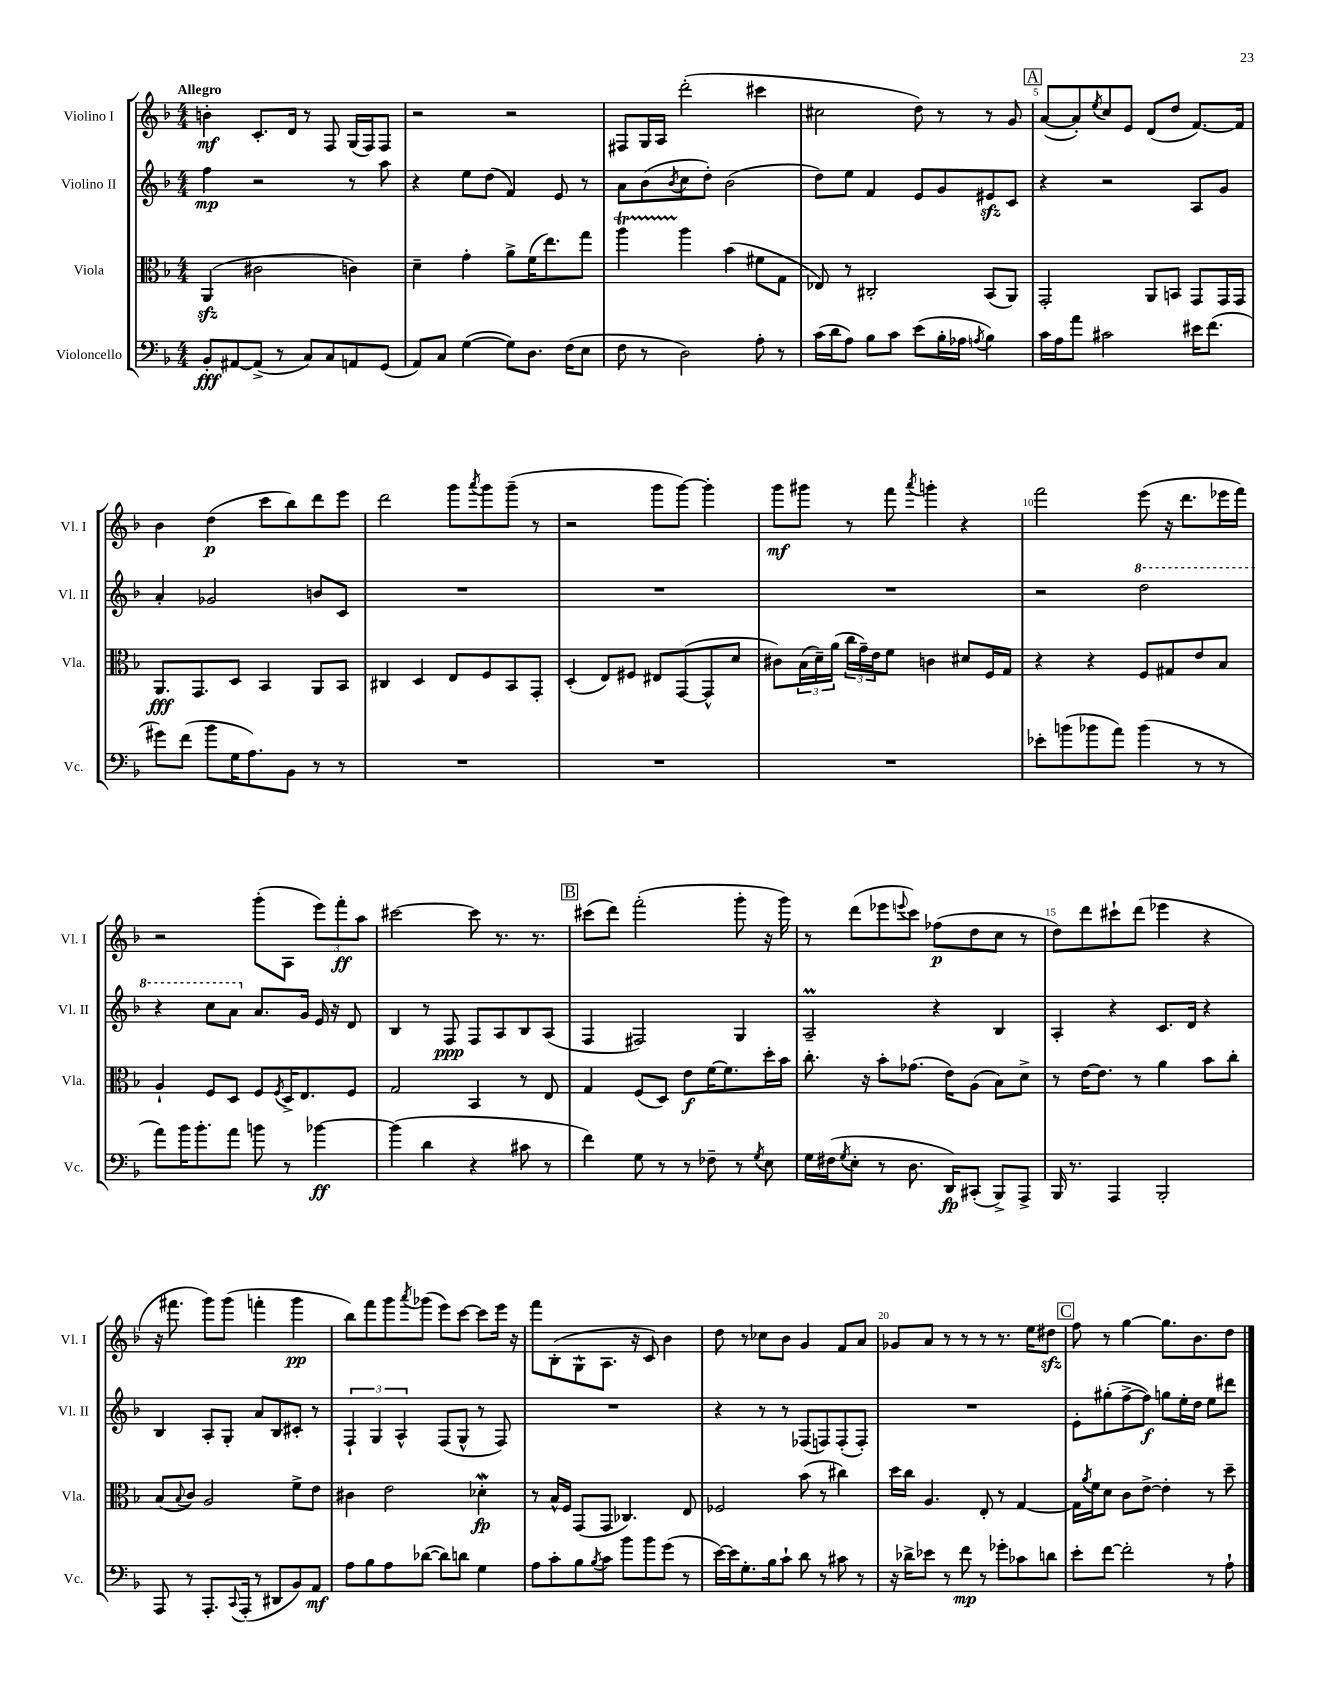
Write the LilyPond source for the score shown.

<<
\new StaffGroup <<
\new Staff = "s0" \with { instrumentName = "Violino I" shortInstrumentName = "Vl. I" } {
    \clef treble \key f \major \numericTimeSignature \time 4/4 \tempo "Allegro"
    b'4-.\mf c'8.-. d'16 r8 f8 g16( f16) f8 |
    r2 r2 |
    fis8 g16 a16 d'''2-.( cis'''4 |
    cis''2 d''8) r8 r8 g'8 |
    \mark \markup { \box "A" } a'8~( a'8-.) \acciaccatura { e''8 } c''8 e'8 d'8( d''8 f'8.~) f'16 |
    bes'4 d''4\p( c'''8 bes''8) d'''8 e'''8 |
    d'''2 g'''8 \acciaccatura { a'''8 } g'''8 g'''8--( r8 |
    r2 g'''8 g'''8~) g'''4-. |
    g'''8\mf gis'''8 r8 f'''8 \acciaccatura { a'''8 } g'''4-. r4 |
    f'''2 e'''8( r16 d'''8. ees'''16 f'''16) |
    r2 g'''8-.( a8 \tuplet 3/2 { e'''8) f'''8-.\ff a''8 } |
    cis'''2~ cis'''8 r8. r8. |
    \mark \markup { \box "B" } cis'''8( d'''8) f'''2-.( g'''8-. r16 g'''16) |
    r8 d'''8( ees'''8 \appoggiatura { e'''8 } c'''8) fes''8\p( d''8 c''8 r8 |
    d''8) d'''8 cis'''8-! d'''8( ees'''4 r4 |
    r16 fis'''8. g'''8) g'''8( f'''4-. g'''4\pp |
    bes''8) f'''8 g'''8 \acciaccatura { a'''8 } ges'''8( e'''8) c'''8~ c'''8 e'''16 r16 |
    f'''8 bes8-.( g8-^ a8. r16 c'8) bes'4 |
    d''8 r8 ces''8 bes'8 g'4 f'8 a'8 |
    ges'8 a'8 r8 r8 r8 r8. e''16 dis''8\sfz |
    \mark \markup { \box "C" } f''8 r8 g''4~ g''8. bes'8. d''8 \bar "|." |
}
\new Staff = "s1" \with { instrumentName = "Violino II" shortInstrumentName = "Vl. II" } {
    \clef treble \key f \major \numericTimeSignature \time 4/4
    f''4\mp r2 r8 a''8 |
    r4 e''8 d''8( f'4) e'8 r8 |
    a'8 bes'8( \acciaccatura { bes'8 } c''8 d''8-.) bes'2( |
    d''8) e''8 f'4 e'8 g'8 eis'8\sfz c'8 |
    \mark \markup { \box "A" } r4 r2 a8 g'8 |
    a'4-. ges'2 b'8 c'8 |
    R1 |
    R1 |
    R1 |
    r2 \ottava #1 d'''2 |
    r4 c'''8 a''8 \ottava #0 a'8. g'16 e'16 r16 d'8 |
    bes4 r8 f8\ppp f8 a8 bes8 a8( |
    \mark \markup { \box "B" } f4 fis2) g4 |
    a2--\prall r4 bes4 |
    a4-. r4 c'8. d'16 r4 |
    bes4 a8-. g8-. a'8 bes8 cis'8-. r8 |
    \tuplet 3/2 { f4-! g4 a4-^ } f8( g8-^ r8 f8) |
    R1 |
    r4 r8 r8 fes8( f8) f8-.( f8-.) |
    R1 |
    \mark \markup { \box "C" } e'8-. gis''8-.( f''8~-> f''8\f) g''8 e''16-. d''16 e''8 dis'''8 \bar "|." |
}
\new Staff = "s2" \with { instrumentName = "Viola" shortInstrumentName = "Vla." } {
    \clef alto \key f \major \numericTimeSignature \time 4/4
    a,4\sfz( cis'2 c'4) |
    d'4-- g'4-. a'8-> f'16( e''8.) g''8 |
    a''4\startTrillSpan a''4\stopTrillSpan bes'4( fis'8 g8 |
    ees8) r8 cis2-. bes,8( a,8) |
    \mark \markup { \box "A" } g,2-. a,8 b,8 g,8 g,16 g,16 |
    a,8.\fff g,8. d8 bes,4 a,8 bes,8 |
    cis4 d4 e8 f8 bes,8 g,8-. |
    d4-.( e8) fis8 eis8 g,8~( g,8-^ d'8 |
    cis'8) \tuplet 3/2 { bes16( d'16--) a'16( } \tuplet 3/2 { c''16 g'16--) e'16 } f'8 c'4 dis'8 f16 g16 |
    r4 r4 f8 gis8 e'8 bes8 |
    a4-! f8 d8 f8 \acciaccatura { f8 } d16-> e8. f8 |
    g2 bes,4 r8 e8 |
    \mark \markup { \box "B" } g4 f8( d8) e'8\f f'16~ f'8. d''16-. bes'16 |
    c''8.-. r16 bes'8-. ges'8.( e'16) a8( bes8) d'8-> |
    r8 e'16~ e'8. r8 a'4 bes'8 c''8-. |
    bes8( \appoggiatura { bes8 } c'8) a2 f'8-> e'8 |
    cis'4 e'2 des'4-.\mordent\fp |
    r8 bes16-^ f16 g,8( g,8 ces4.) e8 |
    fes2 bes'8( r8 cis''4) |
    d''16 c''16 a4. e8-. r8 g4~ |
    \mark \markup { \box "C" } g16 \acciaccatura { a'8 } f'16 d'8 c'8 e'8~-> e'4-. r8 d''8-- \bar "|." |
}
\new Staff = "s3" \with { instrumentName = "Violoncello" shortInstrumentName = "Vc." } {
    \clef bass \key f \major \numericTimeSignature \time 4/4
    bes,8-.\fff ais,8~ ais,8->( r8 c8) c8 a,8 g,8( |
    a,8) c8 g4~( g8) d8. f16( e8 |
    f8 r8 d2) a8-. r8 |
    c'16( d'16 a8) bes8 c'8 e'8( bes16-. aes16 \acciaccatura { a8 } bes4) |
    \mark \markup { \box "A" } c'16 a16 a'8 cis'2 eis'16 f'8.( |
    gis'8) f'8( bes'8 g16 a8.) bes,8 r8 r8 |
    R1 |
    R1 |
    R1 |
    ees'8-. b'8( bes'8 a'8) bes'4( r8 r8 |
    a'8) bes'16 bes'8.-. a'8 b'8 r8 bes'4~\ff |
    bes'4( d'4 r4 cis'8 r8 |
    \mark \markup { \box "B" } f'4) g8 r8 r8 fes8-- r8 \acciaccatura { g8 } e8 |
    g16 fis16( \acciaccatura { g8 } e8-. r8 d8. d,16\fp) cis,8-.( bes,,8->) a,,8-> |
    bes,,16 r8. a,,4 bes,,2-. |
    a,,8 r8 a,,8.-. \appoggiatura { c,8 } a,,16-.( r8 dis,8 bes,8) a,8\mf |
    a8 bes8 a8 des'8~( des'8) d'8 g4 |
    a8 c'8-. bes8 \acciaccatura { bes8 } c'8 bes'8 bes'8 g'8( r8 |
    e'16~) e'16 g8.-. bes16 c'8-! d'8 r8 cis'8 r8 |
    r16 des'16-> ees'8 r8 f'8\mp r8 ges'8-. ces'8 d'8 |
    \mark \markup { \box "C" } e'8-. f'8~ f'2-. r8 a8-! \bar "|." |
}
>>
>>
\layout { \context { \Score \override BarNumber.break-visibility = ##(#f #t #t) barNumberVisibility = #(every-nth-bar-number-visible 5) } }
